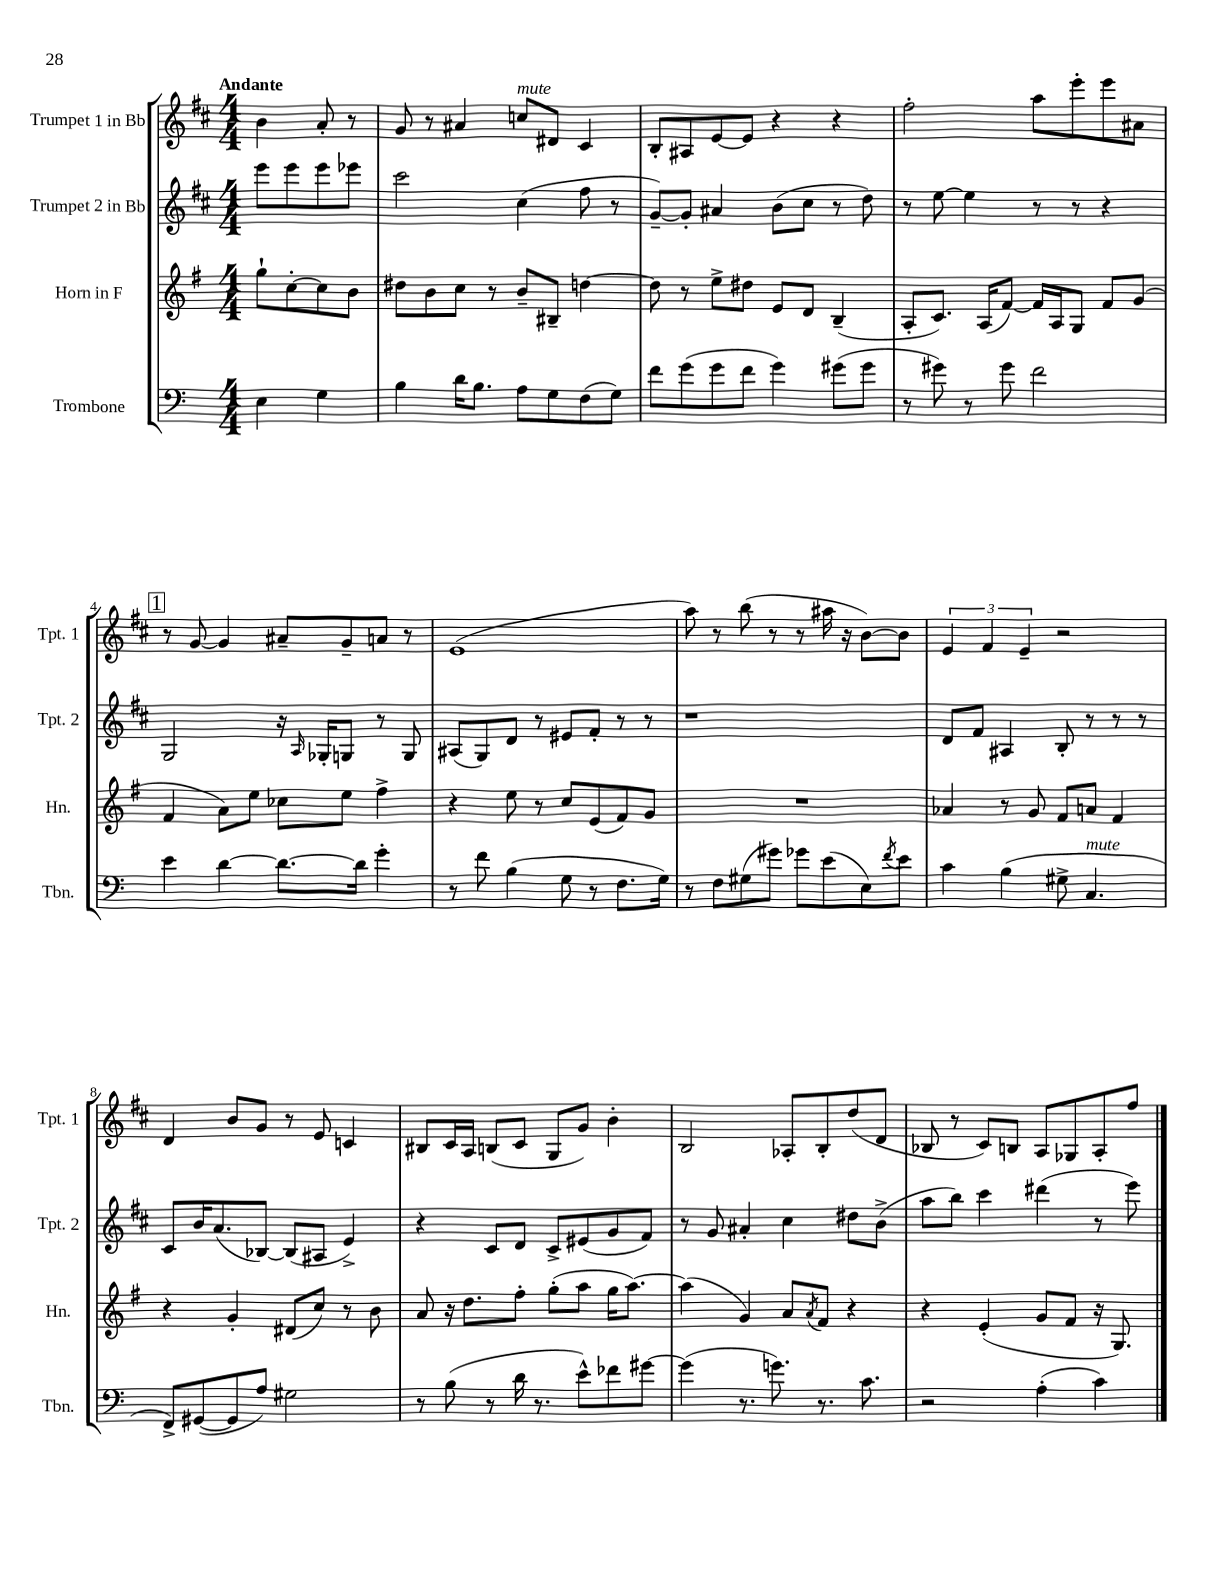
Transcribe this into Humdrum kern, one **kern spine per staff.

**kern	**kern	**kern	**kern
*part4	*part3	*part2	*part1
*staff4	*staff3	*staff2	*staff1
*I"Trombone	*I"Horn in F	*I"Trumpet 2 in Bb	*I"Trumpet 1 in Bb
*I'Tbn.	*I'Hn.	*I'Tpt. 2	*I'Tpt. 1
*clefF4	*clefG2	*clefG2	*clefG2
*k[]	*k[f#]	*k[f#c#]	*k[f#c#]
*M4/4	*M4/4	*M4/4	*M4/4
=	=	=	=
!	!	!	!LO:TX:a:B:t=Andante
4E\	8gg`\L	8eee\L	4b\
.	[8cc'\	8eee\	.
4G\	8cc\]	8eee\	8a'/
.	8b\J	8eee-X\J	8r
=1	=1	=1	=1
4B\	8dd#X\L	2ccc#\	8g/
.	8b\	.	8r
16d\KL	8cc\J	.	4a#X/
8.B\J	.	.	.
.	8r	.	.
!	!	!	!LO:TX:a:i:t=mute
8A\L	8b~/L	(4cc#\	8ccn/L
8G\	8B#X~/J	.	8d#X/J
(8F\	[4ddn\	8ff#\	4c#/
8G\J)	.	8r	.
=2	=2	=2	=2
8f\L	8dd\]	[8g~/L)	8B'/L
(8g\	8r	8g'/J]	8A#X/
8g\	8ee^\L	4a#X/	[8e/
8f\J	8dd#X\J	.	8e/J]
4g\)	8e/L	(8b\L	4r
.	8d/J	8cc#\J	.
(8g#X\L	(4B~/	8r	4r
8g#\J	.	8dd\)	.
=3	=3	=3	=3
8r	8A'/L	8r	2ff#'\
8g#X\)	8.c/J)	[8ee\	.
8r	.	4ee\]	.
.	(16A/KL	.	.
8g#\	[8f#/J)	.	.
2f\	16f#/LL]	8r	8aa\L
.	16A/J	.	.
.	8G/J	8r	8eee'\
.	8f#/L	4r	8eee\
.	(8g/J	.	8a#X\J
!!LO:LB:g=z
!!LO:REH:place=s1:t=1
=4	=4	=4	=4
4e\	4f#/	2G/	8r
.	.	.	[8g/
[4d\	8a\L)	.	4g/]
.	8ee\J	.	.
8.d\L_	8cc-X\L	16r	8a#X~/L
.	.	16qqA/	.
.	.	16G-X'/KL	.
.	8ee\J	8Gn/J	8g~/
16d\Jk]	.	.	.
4g'\	4ff#^\	8r	8an/J
.	.	8G/	8r
=5	=5	=5	=5
8r	4r	(8A#X/L	(1e
8f\	.	8G/)	.
(4B\	8ee\	8d/J	.
.	8r	8r	.
8G\	8cc/L	8e#X/L	.
8r	(8e/	8f#'/J	.
8.F\L	8f#/)	8r	.
.	8g/J	8r	.
16G\Jk)	.	.	.
=6	=6	=6	=6
8r	1r	1r	8aa\)
8F\L	.	.	8r
(8G#X\	.	.	(8bb\
8g#X\J)	.	.	8r
8g-X\L	.	.	8r
(8e\	.	.	16aa#X\
.	.	.	16r
8E\)	.	.	[8b\L)
8qf/	.	.	.
8e\J	.	.	8b\J]
=7	=7	=7	=7
4c\	4a-X/	8d/L	6e/
.	.	8f#/J	.
.	.	.	6f#/
(4B\	8r	4A#X/	.
.	.	.	6e~/
.	8g/	.	.
8G#X^\	8f#/L	8B'/	2r
!LO:TX:a:i:t=mute	!	!	!
4.C/	8an/J	8r	.
.	4f#/	8r	.
.	.	8r	.
!!LO:LB:g=z
=8	=8	=8	=8
8FF^/L)	4r	8c#/L	4d/
([8GG#X/	.	16b/K	.
.	.	(8.a/	.
8GG#/]	4g'/	.	8b/L
8A/J)	.	[8B-X/J)	8g/J
2G#X\	(8d#X/L	(8B-/L]	8r
.	8cc/J)	8A#X/J	8e/
.	8r	4e^/)	4cn/
.	8b\	.	.
=9	=9	=9	=9
8r	8a/	4r	8B#X/L
(8B\	16r	.	16c#/L
.	8.dd\L	.	16A/JJ
8r	.	8c#/L	(8Bn/L
16d\	8ff#'\J	8d/J	8c#/J
8.r	.	.	.
.	(8gg'\L	8c#^/L	8G/L
8e^^\L)	8aa\J	(8e#X/	8g/J)
8f-X\	16gg\KL	8g/	4b'\
.	[8.aa\J)	.	.
[8g#X\J	.	8f#/J)	.
=10	=10	=10	=10
(4g#\]	(4aa\]	8r	2B/
.	.	8g/	.
8.r	4g/)	4a#X'/	.
8.gn\)	.	.	.
.	8a/L	4cc#\	8A-X'/L
.	8qa/	.	.
8.r	8f#/J	.	8B'/
.	4r	8dd#X\L	(8dd/
8.c\	.	.	.
.	.	(8b^\J	8d/J
=11	=11	=11	=11
2r	4r	8aa\L	8B-X/
.	.	8bb\J)	8r
.	(4e'/	4ccc#\	8c#/L)
.	.	.	8Bn/J
(4A'\	8g/L	(4ddd#X\	8A/L
.	8f#/J	.	8G-X/
4c\)	16r	8r	8A'/
.	8.G/)	.	.
.	.	8eee\)	8ff#/J
==	==	==	==
*-	*-	*-	*-
